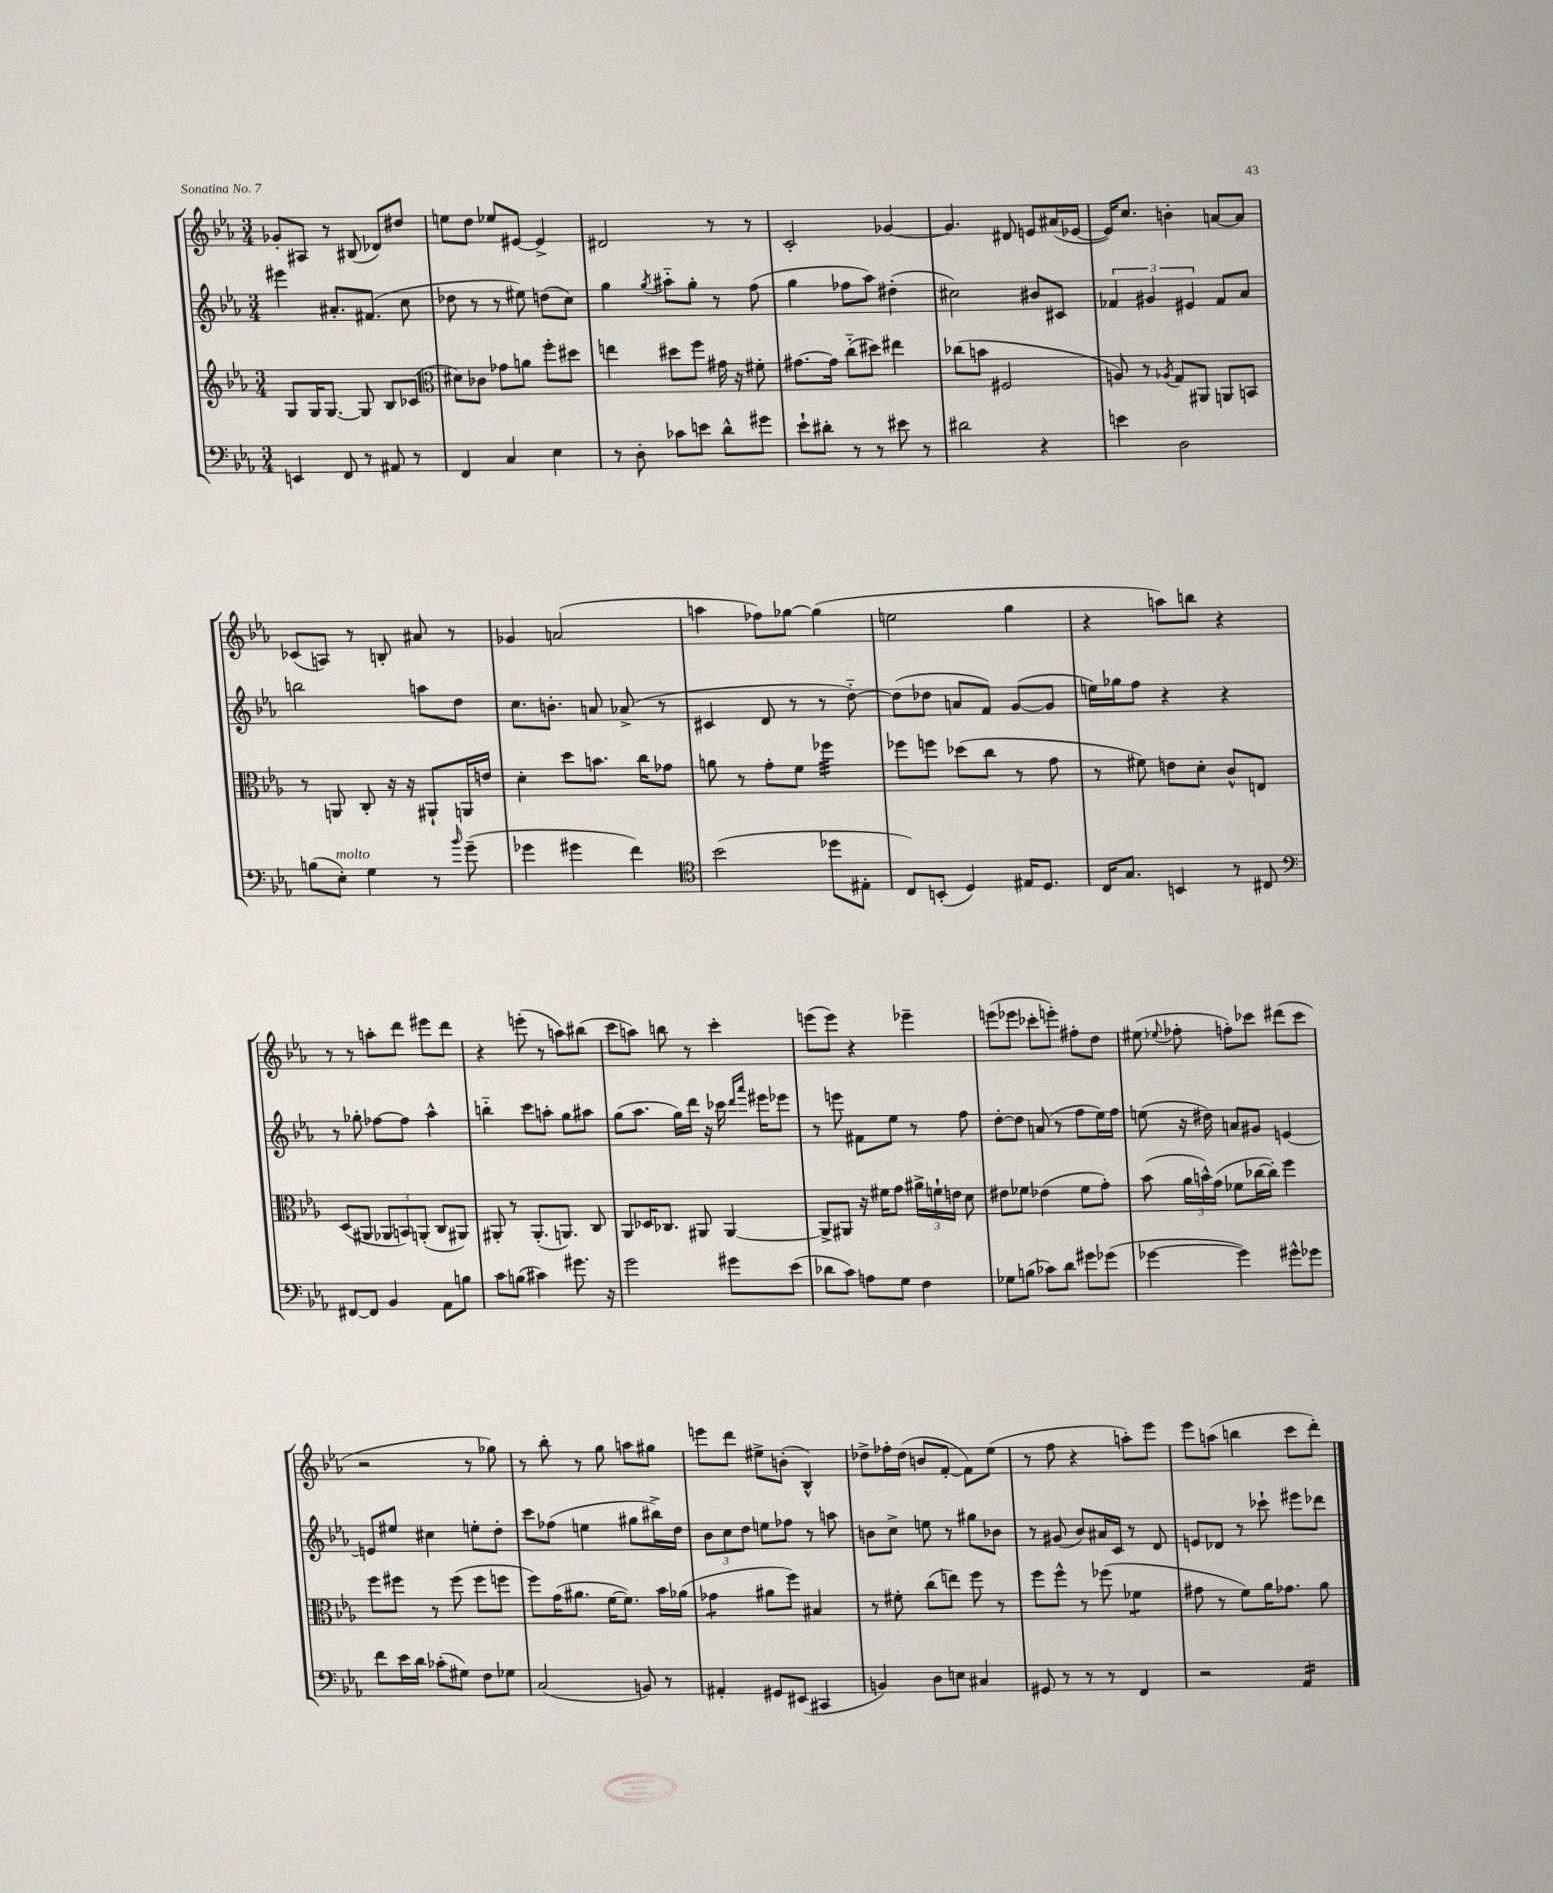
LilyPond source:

<<
\new StaffGroup <<
\new Staff = "s0" {
    \clef treble \key ees \major \numericTimeSignature \time 3/4
    \autoBeamOff ges'8[-. ais8] r8 bis8( des'8[) dis''8] |
    e''8[ d''8] ees''8[ eis'8]~ eis'4-> |
    dis'2 r8 r8 |
    c'2-. ges'4~ |
    ges'4. dis'8 e'8[ ais'16( ees'16]~ |
    ees'16[) c''8.] b'4-. a'8[~ a'8] |
    ces'8[( a8]) r8 b8-. ais'8 r8 |
    ges'4 a'2( |
    a''4 fes''8[) ges''8]~ ges''4( |
    e''2 g''4 |
    r4 a''8[) b''8] r4 |
    r8 r8 a''8[-. d'''8] eis'''8[ d'''8] |
    r4 e'''8-.( r8 a''8[) bis''8]( |
    c'''8[ a''8]) b''8 r8 c'''4-. |
    e'''8[( e'''8]) r4 ees'''4-- |
    e'''8[( ees'''8] ces'''8[-. e'''8]-.) fis''8[-. d''8] |
    eis''8( \appoggiatura { ees''8 } fes''8-. f''8[-.) ces'''8] dis'''8[( ces'''8] |
    r2 r8 ges''8) |
    r8 bes''8-. r8 g''8 a''8[ gis''8] |
    e'''8[ d'''8] eis''8[-> b'8]-.( bes4-^) |
    des''8[-> fes''16-. des''16]( b'8[ f'8]~-. f'8[) ees''8]( |
    r8 f''8 r4 a''8[-.) ees'''8] |
    ees'''8[ a''8]( b''4 c'''8[ d'''8]-.) \bar "|." |
}
\new Staff = "s1" {
    \clef treble \key ees \major \numericTimeSignature \time 3/4
    \autoBeamOff eis'''4 ais'8.[-. fis'8.]( c''8 |
    des''8 r8 r8 eis''8) d''8[( c''8]) |
    g''4 \acciaccatura { g''8 } ais''8[-_ g''8]-. r8 f''8( |
    g''4 fes''8[ aes''8]) dis''4-.( |
    cis''2) bis'8[ cis'8] |
    \tuplet 3/2 { fes'4 gis'4 eis'4 } fes'8[ aes'8] |
    b''2 a''8[ d''8] |
    c''8.[ b'8.]-. a'8 aes'8->( r8 |
    cis'4 d'8 r8 r8 d''8~-_) |
    d''8[( des''8] a'8[ f'8]) g'8[~( g'8] |
    e''16[) ges''16 f''8] r4 r4 |
    r8 ges''8-. fes''8[~ fes''8] aes''4-^ |
    b''4-_ c'''8[ a''8]-. g''8[ ais''8] |
    g''8[( aes''8.] g''16[) d'''16] r16 ces'''16 \grace { d'''16[ aes'''16] } eis'''16[ ees'''8] |
    r8 e'''8 fis'8[ ees''8] r8 f''8 |
    d''8[~-. d''8] a'8( r8 f''8[ ees''16) f''16] |
    e''8( r16 dis''16) a'8[ gis'8] e'4~ |
    e'8[ eis''8] cis''4 e''8[-. d''8]-. |
    c'''8[ fes''8]( e''4 gis''8[ bis''16->) d''16] |
    \tuplet 3/2 { bes'8[ c''8 d''8] } e''8[ fes''8] r8 a''8 |
    b'8[ c''8]-> e''8 r8 gis''8[ bes'8] |
    r8 gis'8( bes'8[) ais'16 c'16] r8 d'8 |
    e'8[ des'8] r8 ces'''8-! eis'''8[ des'''8] \bar "|." |
}
\new Staff = "s2" {
    \clef treble \key ees \major \numericTimeSignature \time 3/4
    \autoBeamOff g8[ g16 g8.]~ g8 bes8[ ces'8]( |
    \clef alto dis'8[) ces'8] ges'8[ a'8] f''8[-. dis''8] |
    e''4 dis''8[ f''8] gis'16 r16 fis'8-. |
    gis'8.[~ gis'16] c''8[-_( dis''8]) eis''4 |
    ces''8[( b'8] fis2 |
    a8) r8 \acciaccatura { aes8 } g8[ ais,8] a,8[ b,8] |
    r8 a,8 c8-. r16 r16 ais,8[-! a,16 e'16] |
    d'4-. d''8[ b'8.] c''16[ ges'8] |
    a'8 r8 g'8[-. f'8] fes''4:32 |
    fes''8[ f''8] des''8[( c''8] r8 g'8 |
    r8 fis'8) e'8[ d'8]-. c'8[-^ e8] |
    d8[( ais,8] \tuplet 3/2 { aes,8[ b,8) a,8]-.( } c8[ ais,8]) |
    ais,8-. r8 ais,8.[-.( a,8.]) c8 |
    aes,8[ des16 ces8.] ais,8 ais,4~ |
    ais,8[-> ais,8] r16 fis'16[ g'8] \tuplet 3/2 { ais'16[-> f'16-! e'16] } d'8 |
    eis'8[ fes'8] ees'4( fes'8[ g'8]-.) |
    bes'8( \tuplet 3/2 { aes'16[ b'16-^) g'16]( } fes'8[ ces''16~ ces''16]-.) f''4 |
    f''8[ fis''8] r8 fis''8( fis''8[ f''8] |
    f''8[) g'16( ais'8.] f'16[~ f'8.]) bes'16[ aes'16]( |
    ges'4:8 ais'8[ f''8]) bis4 |
    r8 fis'8-. c''8[( e''8]) f''8 r8 |
    f''8[ f''8]-^ r8 fes''8( fes'4:8 |
    gis'8 r8 f'8[) aes'16 ges'8.] aes'8 \bar "|." |
}
\new Staff = "s3" {
    \clef bass \key ees \major \numericTimeSignature \time 3/4
    \autoBeamOff e,4 f,8 r8 ais,8 r8 |
    f,4 c4 ees4 |
    r8 d8-. ces'8[ e'8] d'8[-^ gis'8] |
    ees'8[-! dis'8]-. r8 r8 eis'8 r8 |
    dis'2 r4 |
    e'4 d2 |
    b8[( ees8]-.^\markup { \italic "molto" }) g4 r8 \grace { bes'16 } g'8--( |
    ges'4 gis'4 f'4) |
    \clef tenor bes'2( des''8[ eis8]-. |
    c8[) b,8]-.( d4) eis16[ d8.] |
    c16[ g8.] b,4 r8 cis8 |
    \clef bass fis,8[~ fis,8] bes,4 aes,8[ b8] |
    c'8[ b8]( cis'4) gis'8. r16 |
    g'2 gis'8[ ees'8]( |
    des'8[ c'8]) a8[ g8] f4 |
    ges8[ b8]( ces'8[) d'8] gis'8[ ges'8]( |
    ges'4~ ges'4) gis'8[-^ ges'8] |
    f'8[ ees'16 d'16] ces'8[-.( gis8]) f8[ ges8] |
    c2( b,8) r8 |
    ais,4-. gis,8[ eis,8]( cis,4 |
    b,4) d8[ e8] cis4 |
    gis,8 r8 r8 r8 f,4 |
    r2 aes,4:16 \bar "|." |
}
>>
>>
\layout { \context { \Score \remove "Bar_number_engraver" } }
